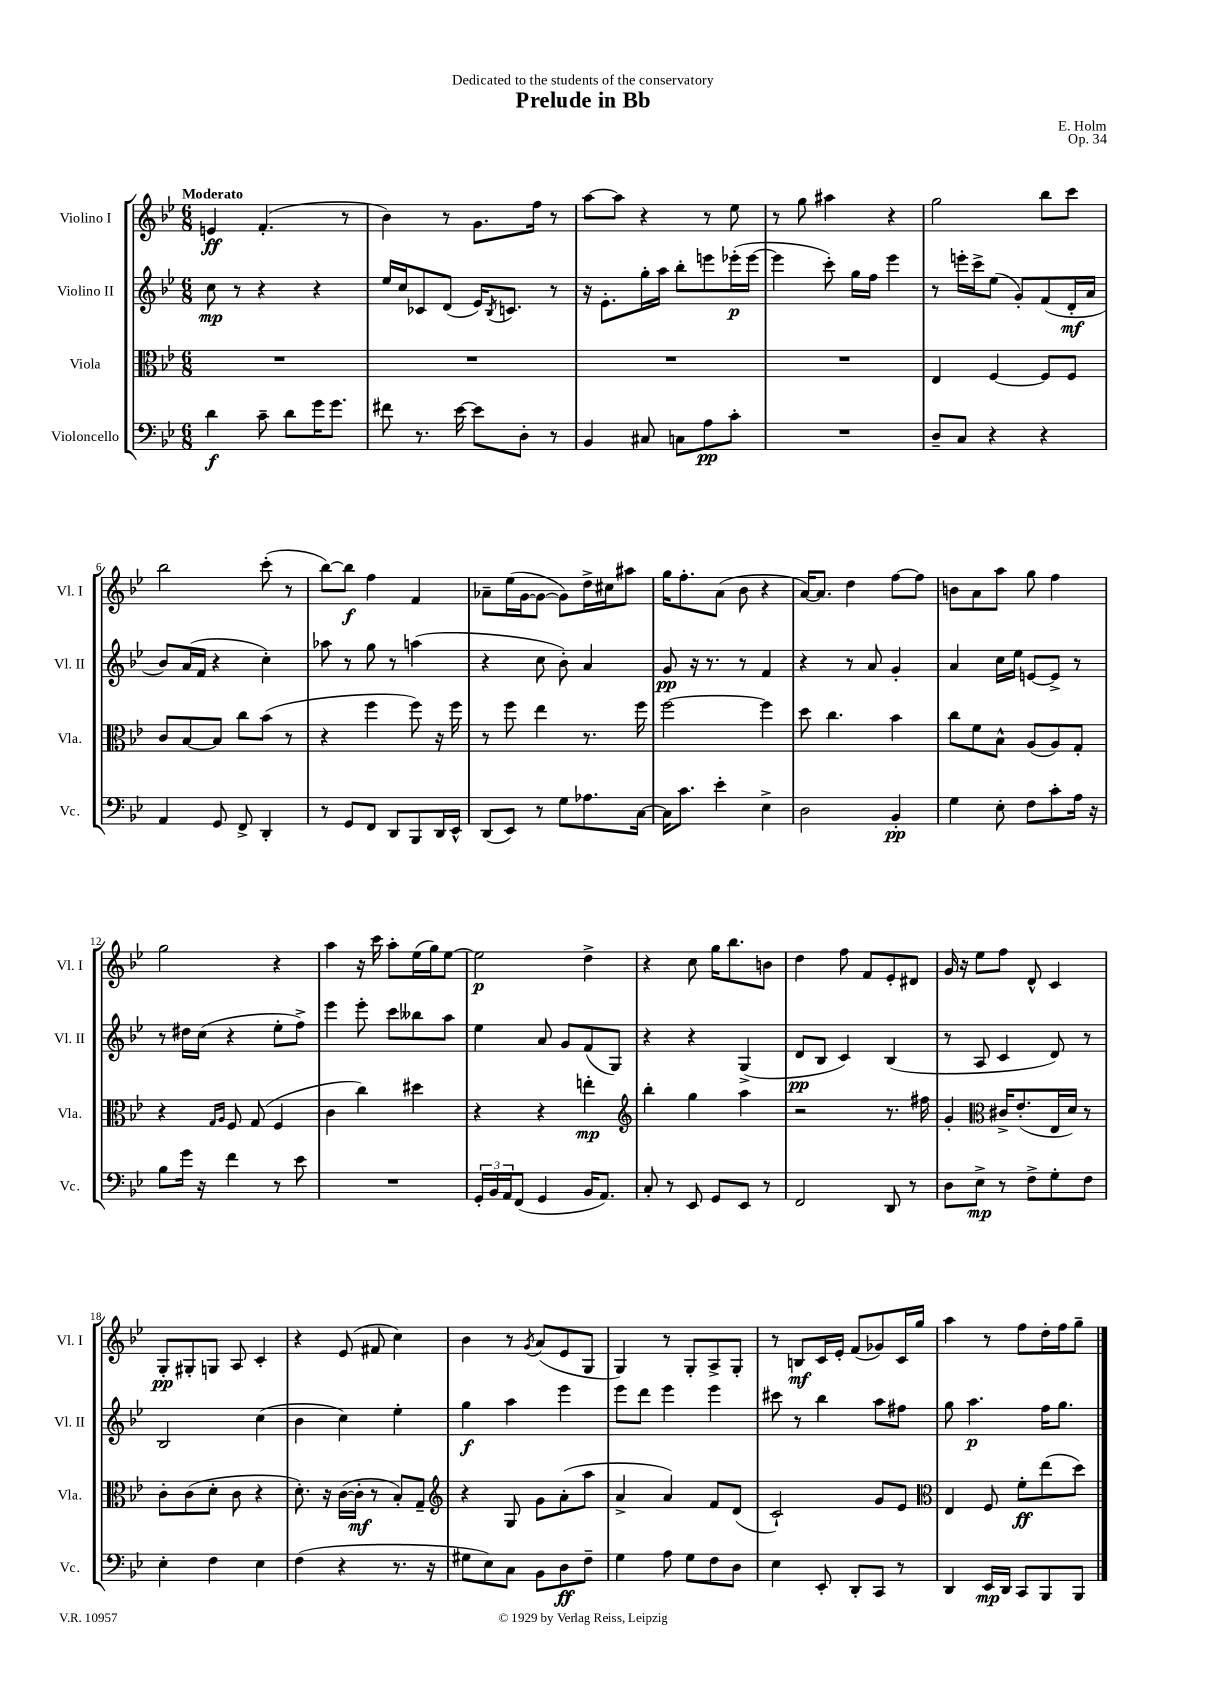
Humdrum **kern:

**kern	**kern	**kern	**kern
*staff4	*staff3	*staff2	*staff1
*clefF4	*clefC3	*clefG2	*clefG2
*k[b-e-]	*k[b-e-]	*k[b-e-]	*k[b-e-]
*M6/8	*M6/8	*M6/8	*M6/8
4d\	2.r	8cc\	4e/
.	.	8r	.
8c~\	.	4r	(4.f'/
8d\L	.	.	.
16g\K	.	4r	.
8.g\J	.	.	.
.	.	.	8r
=	=	=	=
8f#\	2.r	16ee-/LL	4b-\)
.	.	16cc/J	.
8.r	.	8c-/	.
.	.	(8d/J	8r
[16e-\	.	.	.
8e-\]L	.	16e-/LK)	8.g\L
.	.	8qB-/	.
.	.	8.c/J	.
8D'\J	.	.	.
.	.	.	16ff\Jk
8r	.	8r	8r
=	=	=	=
4BB-/	2.r	16r	[8aa\L
.	.	8.e-'\L	.
.	.	.	8aa\]J
8C#/	.	16gg'\L	4r
.	.	16aa\JJ	.
8C\L	.	8bb-'\L	.
8A\	.	8eee\	8r
8c'\J	.	(16eee-'\L	8ee-\
.	.	[16eee-\JJ	.
=	=	=	=
2.r	2.r	4eee-\]	8r
.	.	.	8gg\
.	.	8ccc'\)	4aa#\
.	.	16gg\LL	.
.	.	16ff\JJ	.
.	.	4eee-\	4r
=	=	=	=
8D~/L	4E-/	8r	2gg\
8C/J	.	16eee'\LL	.
.	.	16ccc^\J	.
4r	[4F/	(8ee-\J	.
.	.	8g'/L)	.
4r	8F/]L	(8f/	8bb-\L
.	8F/J	16d'/L	8ccc\J
.	.	16a/JJ	.
=	=	=	=
4AA/	8c/L	8b-/L)	2bb-\
.	[8B-/	(16a/L	.
.	.	16f/JJ	.
8GG/	8B-/]J	4r	.
8FF^/	8cc\L	.	.
4DD'/	(8b-\J	4cc'\)	(8ccc'\
.	8r	.	8r
=	=	=	=
8r	4r	8aa-\	[8bb-\L)
8GG/L	.	8r	8bb-\]J
8FF/J	4ff\	8gg\	4ff\
8DD/L	.	8r	.
8BBB-/	8ff\)	(4aa\	4f/
16DD/L	16r	.	.
16EE-^^/JJ	16ff\	.	.
=	=	=	=
(8DD/L	8r	4r	8a-~\L
8EE-/J)	8ff\	.	(16ee-\L
.	.	.	[16g\J
8r	4ee-\	8cc\	8g\_J
8G\L	.	8b-'\)	8g\]L)
8.A-\	8.r	4a/	16dd^\L
.	.	.	16cc#\J
.	.	.	8aa#\J
[16C\Jk	16ff\	.	.
=	=	=	=
16C\]LK	[2ff\	8g/	16gg\LK
8.c\J	.	.	8.ff'\
.	.	16r	.
.	.	8.r	.
4e-'\	.	.	(8a\J
.	.	8r	8b-\
4E-^\	4ff\]	4f/	4r
=	=	=	=
2D\	8dd\	4r	[16a/LK)
.	.	.	8.a/]J
.	4.cc\	.	.
.	.	8r	4dd\
.	.	8a/	.
4BB-'/	4b-\	4g'/	[8ff\L
.	.	.	8ff\]J
=	=	=	=
4G\	8cc\L	4a/	8b\L
.	8f\	.	8a\
8E-'\	8B-^^\J	16cc\LL	8aa\J
.	.	16ee-\JJ	.
8F\L	(8A/L	[8e/L	8gg\
8c'\	8A/)	8e^/]J	4ff\
16A\Jk	8G'/J	8r	.
16r	.	.	.
=	=	=	=
8B-\L	4r	8r	2gg\
16g\Jk	.	16dd#\LL	.
16r	.	(16cc\JJ	.
.	16qqG/LL	.	.
.	16qqA/JJ	.	.
4f\	8F/	4r	.
.	(8G/	.	.
8r	4F/	8ee-'\L	4r
8e-\	.	8ff^\J)	.
=	=	=	=
2.r	4c\	4eee-\	4aa\
.	4cc\)	8eee-'\	16r
.	.	.	16ccc\
.	.	8ccc\L	8aa'\L
.	4dd#\	8bb--\	(16ee-\L
.	.	.	16gg\J)
.	.	8aa\J	[8ee-\J
=	=	=	=
24GG'/LL	4r	4ee-\	2ee-\]
24BB-/	.	.	.
24AA/J	.	.	.
(8FF/J	.	.	.
4GG/	4r	8a/	.
.	.	8g/L	.
16BB-/LK	4ee'\	(8f/	4dd^\
8.AA/J)	.	.	.
.	.	8G/J)	.
=	=	=	=
*	*clefG2	*	*
8C'/	4bb-'\	4r	4r
8r	.	.	.
8EE-/	4gg\	4r	8cc\
8GG/L	.	.	16gg\LK
.	.	.	8.bb-\
8EE-/J	4aa\	(4G^/	.
8r	.	.	8b\J
=	=	=	=
2FF/	2r	8d/L	4dd\
.	.	8B-/J	.
.	.	4c/)	8ff\
.	.	.	8f/L
8DD/	8.r	(4B-/	8e-'/
8r	.	.	8d#/J
.	16ff#\	.	.
=	=	=	=
8D\L	4g'/	8r	16g/
.	.	.	16r
8E-^\J	.	8A/	8ee-\L
*	*clefC3	*	*
8r	16c#^/LK	4c/	8ff\J
.	(8.e-'/	.	.
8F^\L	.	.	8d^^/
8G'\	16E-/L	8d/)	4c/
.	16d/JJ)	.	.
8F\J	8r	8r	.
=	=	=	=
4E-'\	8c'\L	2B-/	8G'/L
.	(8c\	.	8G#'/
4F\	8d'\J	.	8G/J
.	8c\	.	8A/
4E-\	4r	(4cc\	4c'/
=	=	=	=
(4F\	8.d'\)	4b-\	4r
.	16r	.	.
4r	([16c\LL	4cc\)	(8e-/
.	16c'\]JJ	.	.
.	8r	.	8f#/
8.r	8B-'/L)	4ee-'\	4cc\)
.	8G~/J	.	.
16r	.	.	.
=	=	=	=
*	*clefG2	*	*
8G#\L	4r	4gg\	4b-\
8E-\)	.	.	.
8C\J	8G/	4aa\	8r
.	.	.	8qg/
8BB-\L	8g\L	.	(8a/L
8D\	(8a'\	4eee-\	8e-/
8F~\J	8aa\J	.	8G/J
=	=	=	=
4G\	4a^/	8eee-\L	4G/)
.	.	8ddd\J	.
8A\	4a/)	4eee-\	8r
8G\L	.	.	8G'/L
8F\	8f/L	4eee-\	8A^/
8D\J	(8d/J	.	8G'/J
=	=	=	=
4E-\	2c`/)	8ccc#\	8r
.	.	8r	8B/L
8EE-'/	.	4bb-\	16c/L
.	.	.	16e-'/JJ
8DD'/L	.	.	(8f/L
8CC/J	8g/L	8aa\L	8g-/)
8r	8e-/J	8ff#\J	16c/L
.	.	.	16gg/JJ
=	=	=	=
*	*clefC3	*	*
4DD/	4E-/	8gg\	4aa\
.	.	4.aa\	.
16EE-/LL	8F/	.	8r
16DD/JJ	.	.	.
8CC/L	8f'\L	.	8ff\L
8BBB-/	(8ee-\	16ff\LK	16dd'\L
.	.	8.gg\J	16ff\J
8BBB-/J	8dd\J)	.	8gg~\J
==	==	==	==
*-	*-	*-	*-
